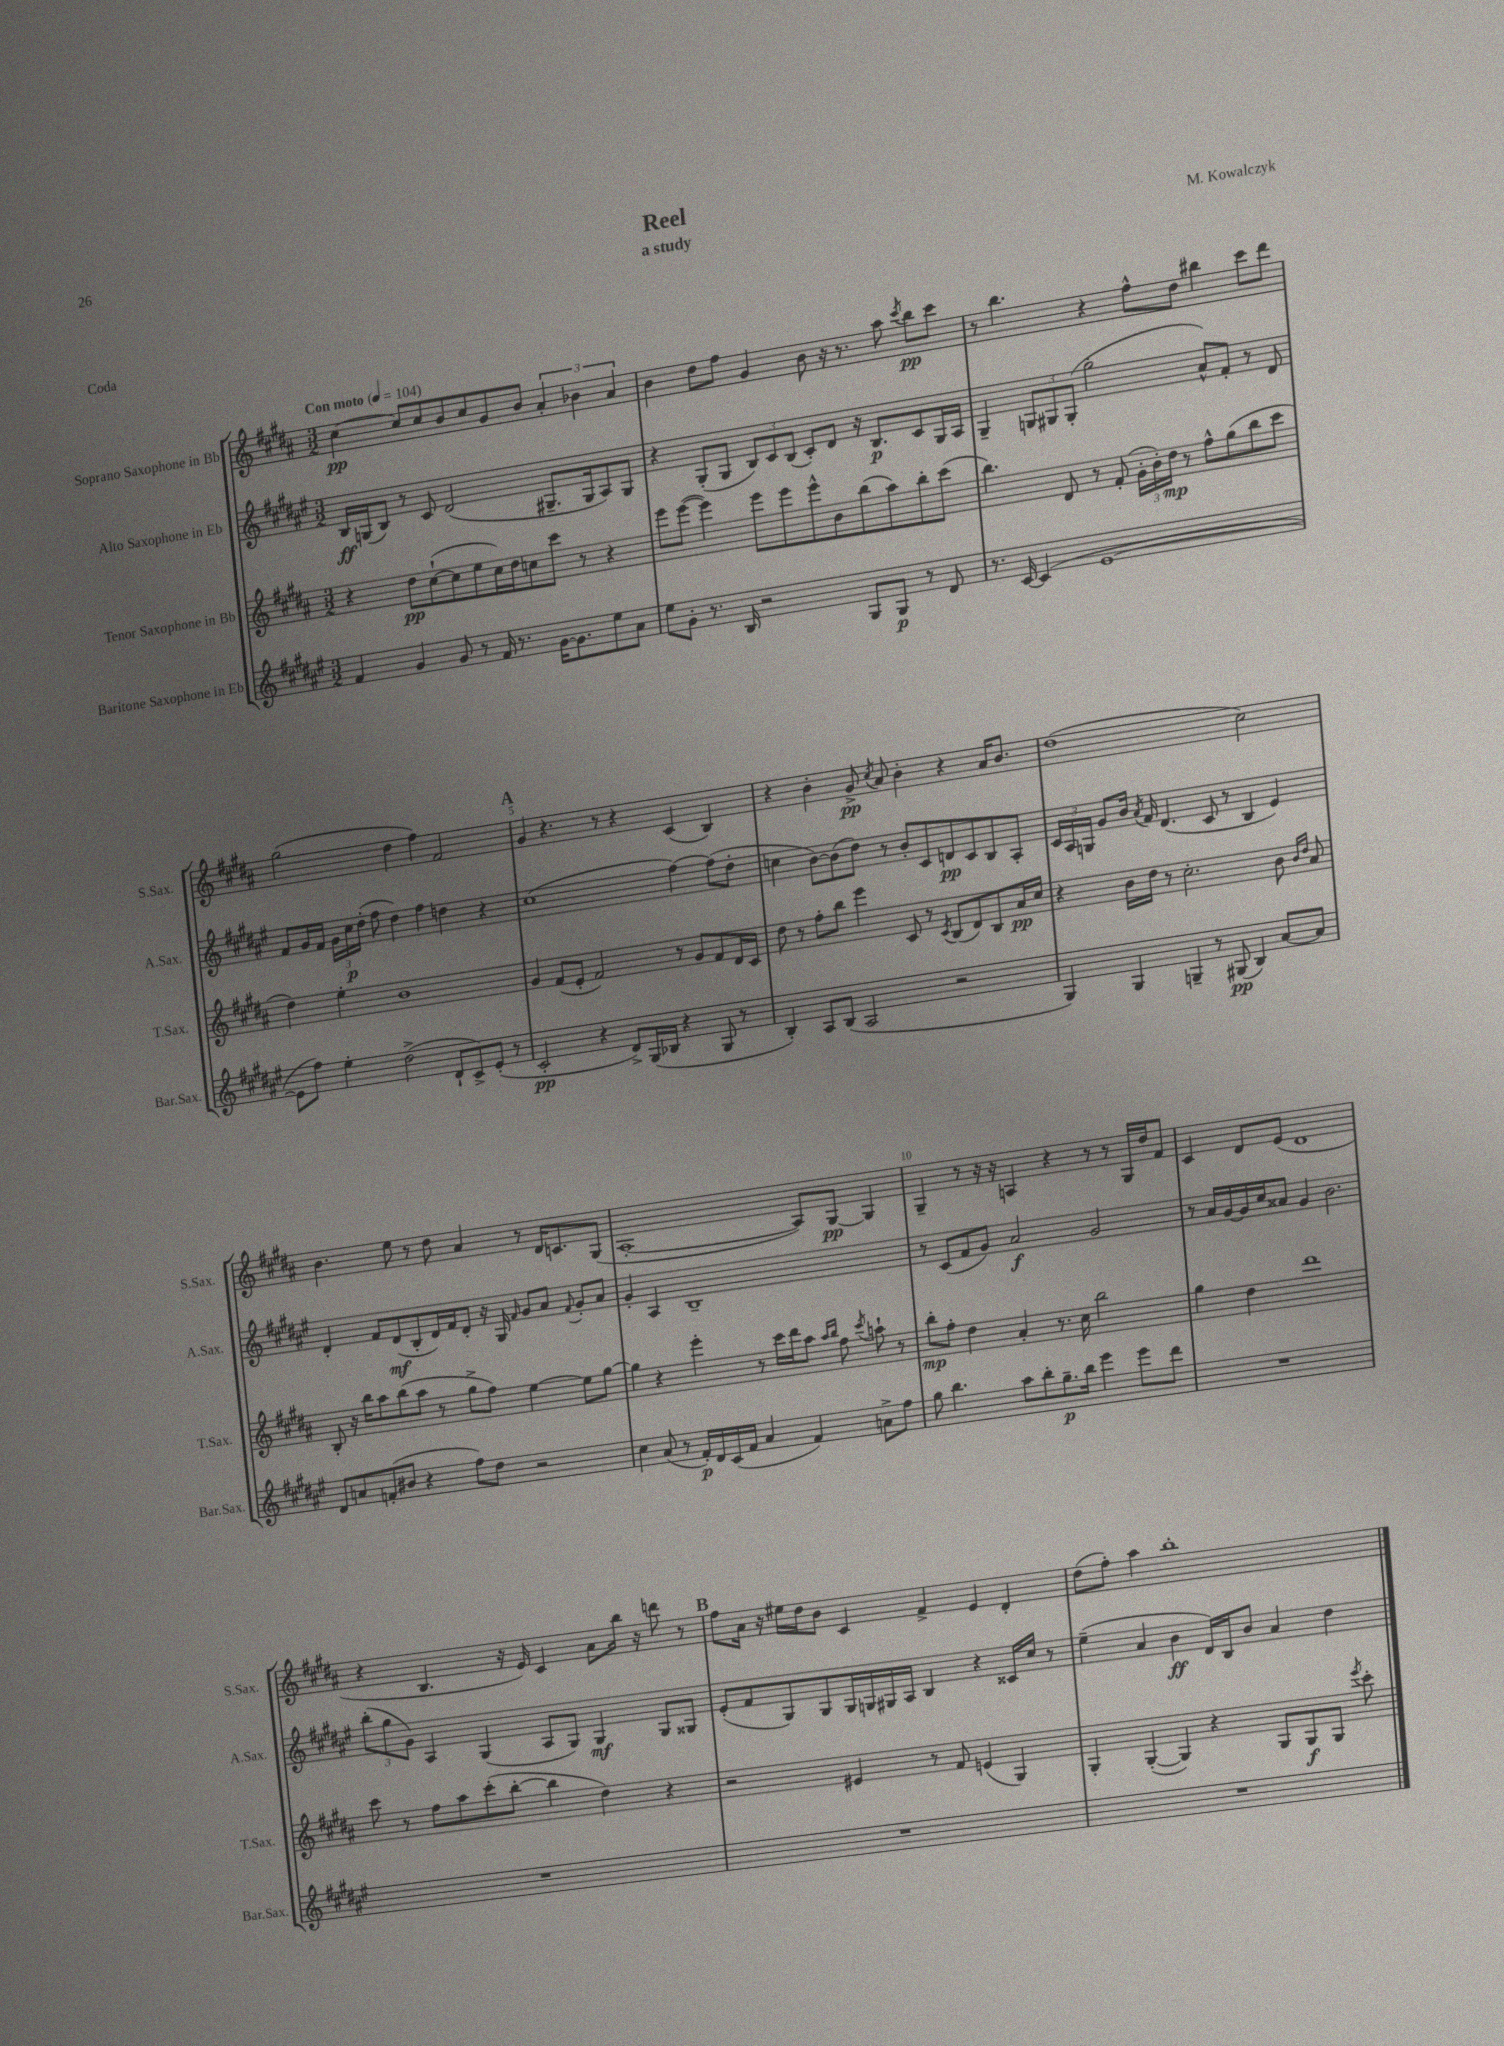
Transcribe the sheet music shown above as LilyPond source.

\header { title = "Reel" composer = "M. Kowalczyk" subtitle = "a study" piece = "Coda" }
<<
\new StaffGroup <<
\new Staff = "s0" \with { instrumentName = "Soprano Saxophone in Bb" shortInstrumentName = "S.Sax." } {
    \clef treble \key b \major \numericTimeSignature \time 3/2 \tempo "Con moto" 4 = 104
    \autoBeamOff cis''4~\pp cis''8[ cis''8 b'8 cis''8 gis'8 b'8] \tuplet 3/2 { ais'4-. bes'4 ais'4 } |
    b'4 dis''8[ fis''8] gis'4 b'8 r16 r8. ais''8 \acciaccatura { cis'''8 } b''8[\pp cis'''8] |
    r8 b''4. r4 fis''8[-^ dis''8] bis''4 cis'''8[ dis'''8] |
    gis''2( dis''4 fis''4) fis'2 |
    \mark \markup { \bold "A" } gis'4 r4. r8 r4 cis'4( b4) |
    r4 b'4-. gis'8->\pp \acciaccatura { cis''8 } ais'8 b'4-. r4 ais'16[ b'8.] |
    dis''1( cis''2) |
    b'4. e''8 r8 dis''8 ais'4 r8 dis'16[ c'8. gis8]( |
    ais1~-. ais8[) gis8]~\pp gis4 |
    gis4-- r8 r16 r16 a4 r4 r8 r8 gis16[ dis''16 fis'8] |
    cis'4 dis'8[ e'8]( dis'1 |
    r4 b4. r16 e'16) cis'4 ais'8[ b''16] r16 d'''8 r8 |
    \mark \markup { \bold "B" } fis''8[ ais'16] r16 eis''16[ dis''16 b'8] cis'4 fis'4-> e'4 dis'4-. |
    dis''8[( fis''8]-.) ais''4 b''1-. \bar "|." |
}
\new Staff = "s1" \with { instrumentName = "Alto Saxophone in Eb" shortInstrumentName = "A.Sax." } {
    \clef treble \key fis \major \numericTimeSignature \time 3/2
    \autoBeamOff b16[\ff g16( b8]) r8 cis'8 dis'2( gis8.[-- gis16 ais8) gis8] |
    r4 gis8[-.( gis8] \tuplet 3/2 { b8[) cis'8 b8]( } cis'8[-.) dis'8] r16 b8.[\p cis'8 gis16 ais16] |
    gis4-- \tuplet 3/2 { g8[ gis8 gis8]-.( } gis''2-. ais'8[-^) fis'8]-. r8 dis'8 |
    fis'8[ gis'16 fis'16] \tuplet 3/2 { gis'16[ cis''16\p dis''16]-.( } fis''8 dis''4) fis''4 d''4 r4 |
    \mark \markup { \bold "A" } cis''1( fis''4~) fis''8[( dis''8]-. |
    c''4 b'8[~) b'8( dis''8]) r8 b'8[-. cis'8 d'8\pp cis'8 b8 ais8]-. |
    \tuplet 3/2 { cis'16[ ais16 g16] } gis'8[ b'16] \acciaccatura { ais'8 } fis'16 dis'4.( cis'8 r8 b4 eis'4) |
    dis'4-. fis'8[ dis'8\mf( b8-. dis'16) fis'16 dis'8]-. r16 gis16 \grace { fis'16 } gis'8[ ais'8] \appoggiatura { fis'8 } gis'8[-. ais'8] |
    gis'4-. ais4 b1-- |
    r8 cis'8[( fis'8 gis'8]) ais'2\f gis'2 |
    r8 ais'16[ gis'16~ gis'16 cis''16 aisis'8] gis'4 b'2. |
    \tuplet 3/2 { b''8[-.( gis''8 gis'8]) } ais4 gis4( ais8[ gis8]) gis4\mf gis8[ gisis8] |
    \mark \markup { \bold "B" } eis'8[-.( fis'8 gis8) gis8 gis16 g16 gis16 ais16] b4 r4 cisis'16[ cis''16] r8 |
    eis''4--( ais'4 b'4\ff dis'16[) b16 b'8] ais'4 dis''4 \bar "|." |
}
\new Staff = "s2" \with { instrumentName = "Tenor Saxophone in Bb" shortInstrumentName = "T.Sax." } {
    \clef treble \key b \major \numericTimeSignature \time 3/2
    \autoBeamOff r4 dis''8[\pp cis''8~-!( cis''8 e''8 cis''16) dis''16 c''8 cis'''8] r8 r4 |
    e'''8[ e'''8]~( e'''4) e'''8[ e'''8 e'''8-^ b'8 b''8( ais''8) b''8-. cis'''8]( |
    b''4.) dis'8 r8 fis'8-.( \tuplet 3/2 { gis'16[-. b'16-.) dis''16]\mp } r8 fis''8[-^ gis''8( b''8 cis'''8] |
    dis''4) e''4-. b'1 |
    \mark \markup { \bold "A" } gis'4 fis'8[( e'8]-. fis'2) r8 gis'8[ fis'8 dis'16 cis'16] |
    dis''8 r8 fis''8[-. b''8] e'''4 cis'8 r8 \acciaccatura { cis'8 } b8[( dis'8) b8 ais'16\pp cis''16] |
    r4 b'16[ dis''16] r8 cis''2.-. b'8 \grace { b'16[ dis''16] } ais'8 |
    b8-. r16 b''16[ ais''8 b''8( ais''8] r8 gis''8[-> fis''8]) e''4~ e''8[ gis''8]~ |
    gis''4 r4 e'''4-. r8 cis'''16[ dis'''16 ais''8] \grace { ais''16[ b''16] } fis''8 \acciaccatura { cis'''8 } a''8-! r8 |
    b''8[-.\mp fis''8]-. dis''4 ais'4-. r8. cis''16 b''2 |
    gis''4 dis''4 dis'''1 |
    cis'''8 r8 fis''8[ ais''8 cis'''8-.( b''8]~-. b''4 dis''4) r4 |
    \mark \markup { \bold "B" } r2 eis'4 r8 fis'8 e'4( gis4) |
    gis4-. gis4~-.( gis4) r4 gis8[ gis8\f gis8] \acciaccatura { e'''8 } cis'''8-. \bar "|." |
}
\new Staff = "s3" \with { instrumentName = "Baritone Saxophone in Eb" shortInstrumentName = "Bar.Sax." } {
    \clef treble \key fis \major \numericTimeSignature \time 3/2
    \autoBeamOff fis'4 gis'4 gis'8 r8 fis'16 r8. gis'16[~ gis'8. eis''8 ais'8] |
    eis''8[ gis'8]-. r8. b16 r2 gis8[ gis8]\p r8 dis'8 |
    r8. cis'16~ cis'4( eis'1~ |
    eis'8[ fis''8]) eis''4-. dis''2->( dis'8[-! cis'8->) eis'8]-.( r8 |
    \mark \markup { \bold "A" } cis'2-.\pp r4 dis'8[->) gis16( bes16] r4 gis8 r8 |
    b4-.) ais8[ b8]( ais2 r2 |
    gis4) gis4 g4-- r8 gis8\pp( b4) ais'8[~ ais'8] |
    dis'8[ a'8 f'8-.( bis'8] r4 fis''8[) dis''8] r2 |
    cis''4 ais'8( r8 fis'16[-.\p) dis'16 cis'16( fis'16] ais'4 fis'4) a'8[-> fis''8] |
    gis''8 b''4. ais''8[ b''8-. gis''8.--\p b''16] eis'''4 eis'''8[ dis'''8] |
    R1. |
    R1. |
    \mark \markup { \bold "B" } R1. |
    R1. \bar "|." |
}
>>
>>
\layout { \context { \Score \override BarNumber.break-visibility = ##(#f #t #t) barNumberVisibility = #(every-nth-bar-number-visible 5) } }
